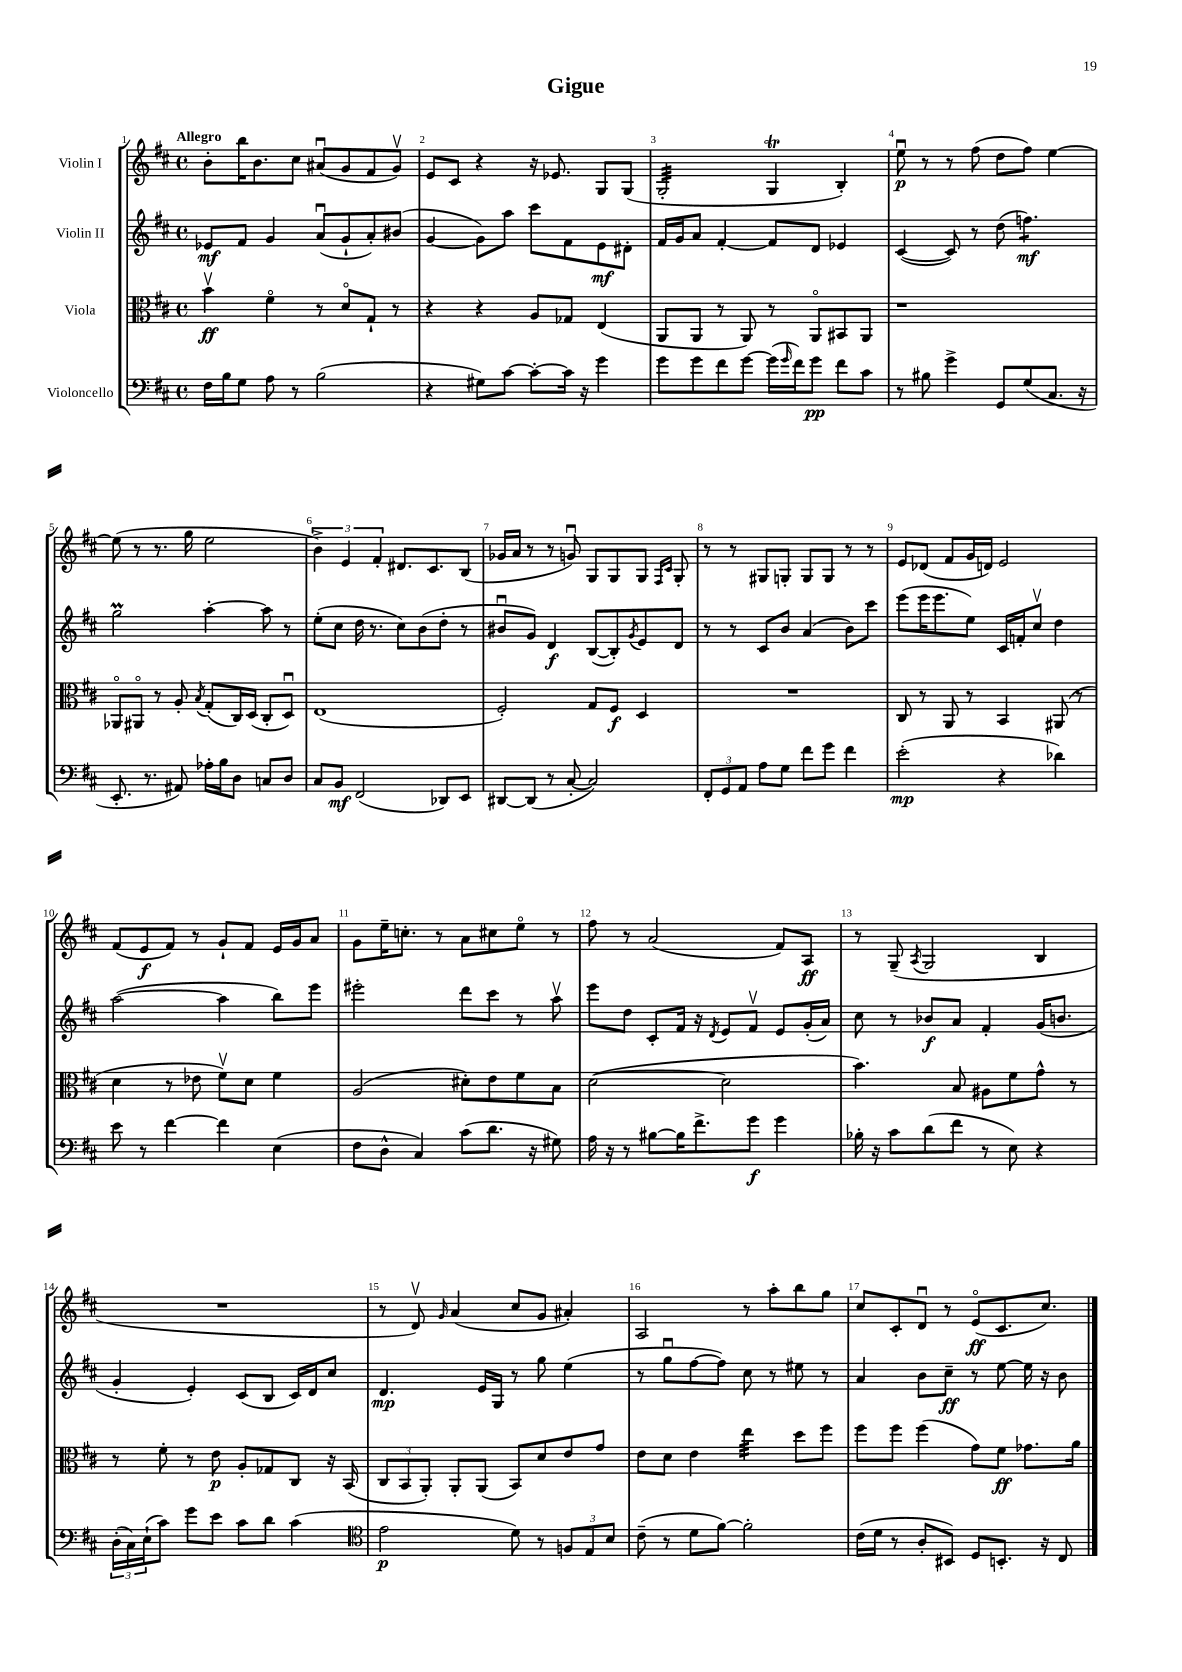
\header { title = "Gigue" }
<<
\new StaffGroup <<
\new Staff = "s0" \with { instrumentName = "Violin I" } {
    \clef treble \key d \major \defaultTimeSignature \time 4/4 \tempo "Allegro"
    b'8-. b''16 b'8. cis''8 ais'8\downbow( g'8 fis'8 g'8\upbow) |
    e'8 cis'8 r4 r16 ees'8. g8 g8( |
    g2:32-. g4\trill b4-.) |
    e''8\downbow\p r8 r8 fis''8( d''8 fis''8) e''4~ |
    e''8( r8 r8. g''16 e''2 |
    \tuplet 3/2 { b'4->) e'4 fis'4-. } dis'8. cis'8. b8( |
    ges'16 a'16 r8 r8 g'8\downbow) g8 g8 g8 \grace { fis16 cis'16 } g8-. |
    r8 r8 gis8 g8-. g8 g8 r8 r8 |
    e'8 des'8( fis'8 g'16 d'16) e'2 |
    fis'8( e'8\f fis'8) r8 g'8-! fis'8 e'16 g'16 a'8 |
    g'8 e''16-- c''8.-. r8 a'8 cis''8 e''8\flageolet r8 |
    fis''8 r8 a'2( fis'8) a8\ff |
    r8 g8--( \acciaccatura { a8 } g2 b4 |
    R1 |
    r8 d'8\upbow) \grace { g'16 } a'4( cis''8 g'8 ais'4-.) |
    a2 r8 a''8-. b''8 g''8 |
    cis''8 cis'8-. d'8\downbow r8 e'8\flageolet\ff( cis'8. cis''8.) \bar "|." |
}
\new Staff = "s1" \with { instrumentName = "Violin II" } {
    \clef treble \key d \major \defaultTimeSignature \time 4/4
    ees'8\mf fis'8 g'4 a'8\downbow( g'8-! a'8-.) bis'8( |
    g'4~ g'8) a''8 cis'''8 fis'8 e'8\mf dis'8-. |
    fis'16 g'16 a'8 fis'4~-. fis'8 d'8 ees'4 |
    cis'4~( cis'8) r8 d''8( f''4.:8\mf) |
    g''2\prall a''4~-. a''8 r8 |
    e''8-.( cis''8 d''16 r8. cis''8) b'8( d''8-. r8 |
    bis'8\downbow g'8) d'4\f b8~( b8-.) \acciaccatura { g'8 } e'8 d'8 |
    r8 r8 cis'8 b'8 a'4( b'8) cis'''8 |
    e'''8( e'''16 e'''8. e''8) cis'16 f'16-. cis''8\upbow d''4 |
    a''2~( a''4 b''8) e'''8 |
    eis'''2-. d'''8 cis'''8 r8 a''8\upbow |
    e'''8 d''8 cis'8-. fis'16 r16 \acciaccatura { d'8 } e'8 fis'8\upbow e'8 g'16-.( a'16) |
    cis''8 r8 bes'8\f a'8 fis'4-. g'16( b'8. |
    g'4-. e'4-.) cis'8( b8 cis'16) d'16 cis''8 |
    d'4.\mp e'16 g16 r8 g''8 e''4( |
    r8 g''8\downbow fis''8~ fis''8) cis''8 r8 eis''8 r8 |
    a'4 b'8 cis''8--\ff r8 e''8~ e''16 r16 b'8 \bar "|." |
}
\new Staff = "s2" \with { instrumentName = "Viola" } {
    \clef alto \key d \major \defaultTimeSignature \time 4/4
    b'4\upbow\ff fis'4\flageolet r8 d'8\flageolet g8-! r8 |
    r4 r4 a8 ges8 e4( |
    a,8 a,8 r8 a,8) r8 a,8\flageolet bis,8 a,8 |
    r1 |
    aes,8\flageolet ais,8\flageolet r8 a8-. \acciaccatura { b8 } g8-.( cis16) d16( cis8-. d8\downbow) |
    e1( |
    fis2-.) g8 fis8\f d4 |
    R1 |
    cis8 r8 a,8 r8 b,4 ais,8( r8 |
    d'4 r8 ees'8 fis'8\upbow) d'8 fis'4 |
    a2( dis'8-.) e'8 fis'8 b8 |
    d'2~( d'2 |
    b'4.) b8 ais8 fis'8 g'8-^ r8 |
    r8 fis'8-. r8 e'8\p a8-. ges8 cis8 r16 b,16( |
    \tuplet 3/2 { cis8 b,8 a,8-.) } a,8-. a,8( b,8) d'8 e'8 g'8 |
    e'8 d'8 e'4 e''4:32 d''8 fis''8 |
    fis''8 fis''8 fis''4( g'8) fis'8\ff ges'8. a'16 \bar "|." |
}
\new Staff = "s3" \with { instrumentName = "Violoncello" } {
    \clef bass \key d \major \defaultTimeSignature \time 4/4
    fis16 b16 g8 a8 r8 b2( |
    r4 gis8) cis'8~ cis'8~-. cis'16 r16 g'4 |
    g'8 g'8 fis'8 g'8~ g'16( \grace { g'16 } fis'16) g'8\pp fis'8 cis'8 |
    r8 bis8 g'4-> g,8 g8( cis8. r16 |
    e,8.-. r8. ais,8) aes16-. b16 d8 c8 d8 |
    cis8 b,8\mf fis,2( des,8) e,8 |
    dis,8~ dis,8( r8 cis8~-. cis2) |
    \tuplet 3/2 { fis,8-. g,8 a,8 } a8 g8 fis'8 g'8 fis'4 |
    e'2-.\mp( r4 des'4) |
    e'8 r8 fis'4~ fis'4 e4( |
    fis8 d8-^ cis4) cis'8( d'8. r16 gis8) |
    a16 r16 r8 bis8~ bis16 fis'8.-> g'8\f g'4 |
    bes16-. r16 cis'8 d'8( fis'8 r8 e8) r4 |
    \tuplet 3/2 { d16-.( cis16) e16-!( } cis'8) g'8 e'8 cis'8 d'8 cis'4( |
    \clef tenor e'2\p d'8) r8 \tuplet 3/2 { f8 e8 b8 } |
    cis'8--( r8 d'8 fis'8~) fis'2-. |
    cis'16( d'16 r8 a8-. bis,8) d8 b,8.-. r16 cis8 \bar "|." |
}
>>
>>
\layout { \context { \Score \override BarNumber.break-visibility = ##(#f #t #t) barNumberVisibility = #all-bar-numbers-visible } }
